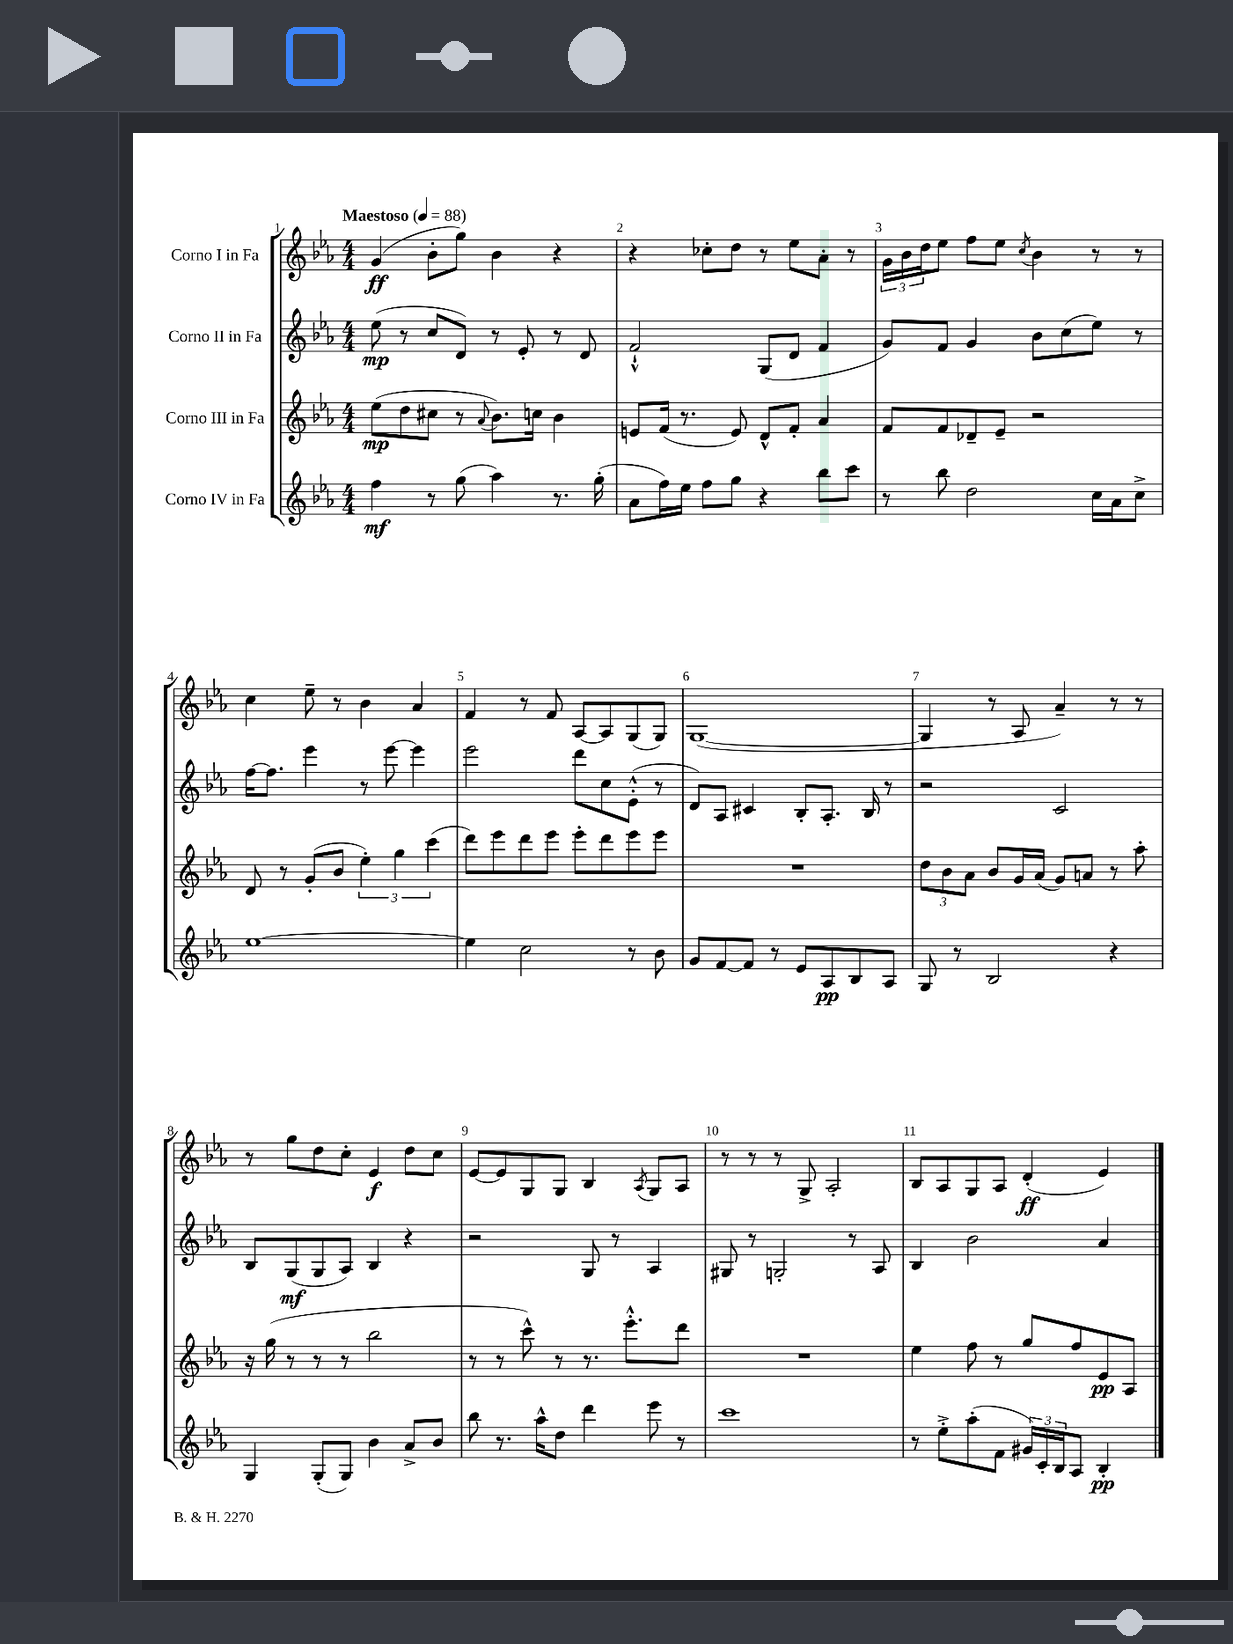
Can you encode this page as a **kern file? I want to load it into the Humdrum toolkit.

**kern	**dynam	**kern	**dynam	**kern	**dynam	**kern	**dynam
*part4	*part4	*part3	*part3	*part2	*part2	*part1	*part1
*staff4	*staff4	*staff3	*staff3	*staff2	*staff2	*staff1	*staff1
*I"Corno IV in Fa	*	*I"Corno III in Fa	*	*I"Corno II in Fa	*	*I"Corno I in Fa	*
*clefG2	*	*clefG2	*	*clefG2	*	*clefG2	*
*k[b-e-a-]	*	*k[b-e-a-]	*	*k[b-e-a-]	*	*k[b-e-a-]	*
*M4/4	*	*M4/4	*	*M4/4	*	*M4/4	*
*MM88	*	*MM88	*	*MM88	*	*MM88	*
=1	=1	=1	=1	=1	=1	=1	=1
!	!	!	!	!	!	!LO:TX:a:B:t=Maestoso	!
4ff\	mf	(8ee-\L	mp	(8ee-\	mp	(4g/	ff
.	.	8dd\	.	8r	.	.	.
8r	.	8cc#X\J	.	8cc/L	.	8b-'\L	.
(8gg\	.	8r	.	8d/J)	.	8gg\J)	.
.	.	8qqa-/	.	.	.	.	.
4aa-\)	.	8.b-\L)	.	8r	.	4b-\	.
.	.	.	.	8e-'/	.	.	.
.	.	16ccn\Jk	.	.	.	.	.
8.r	.	4b-\	.	8r	.	4r	.
.	.	.	.	8d/	.	.	.
(16gg'\	.	.	.	.	.	.	.
=2	=2	=2	=2	=2	=2	=2	=2
8a-\L	.	8en/L	.	2f`^^/	.	4r	.
16ff\L)	.	(16f/Jk	.	.	.	.	.
16ee-\JJ	.	8.r	.	.	.	.	.
8ff\L	.	.	.	.	.	8cc-X'\L	.
8gg\J	.	8e/)	.	.	.	8dd\J	.
4r	.	8d^^/L	.	(8G/L	.	8r	.
.	.	8f'/J	.	8d/J	.	8ee-\L	.
8bb-\L	.	4a-/	.	4f/	.	8a-'\J	.
8ccc\J	.	.	.	.	.	8r	.
=3	=3	=3	=3	=3	=3	=3	=3
8r	.	8f/L	.	8g/L)	.	24g\LL	.
.	.	.	.	.	.	24b-\	.
.	.	.	.	.	.	24dd\J	.
8bb-\	.	8f/	.	8f/J	.	8ee-\J	.
2dd\	.	8d-X~/	.	4g/	.	8ff\L	.
.	.	8e-~/J	.	.	.	8ee-\J	.
.	.	.	.	.	.	8qcc/	.
.	.	2r	.	8b-\L	.	4b-\	.
.	.	.	.	(8cc\	.	.	.
16cc\LL	.	.	.	8ee-\J)	.	8r	.
16a-\J	.	.	.	.	.	.	.
8cc^\J	.	.	.	8r	.	8r	.
!!LO:LB:g=z
=4	=4	=4	=4	=4	=4	=4	=4
[1ee-	.	8d/	.	[16ff\KL	.	4cc\	.
.	.	.	.	8.ff\J]	.	.	.
.	.	8r	.	.	.	.	.
.	.	(8g'/L	.	4eee-\	.	8ee-~\	.
.	.	8b-/J	.	.	.	8r	.
.	.	6ee-'\)	.	8r	.	4b-\	.
.	.	.	.	[8eee-\	.	.	.
.	.	6gg\	.	.	.	.	.
.	.	.	.	4eee-\]	.	4a-/	.
.	.	(6ccc\	.	.	.	.	.
=5	=5	=5	=5	=5	=5	=5	=5
4ee-\]	.	8ddd\L)	.	2eee-\	.	4f/	.
.	.	8eee-\	.	.	.	.	.
2cc\	.	8ddd\	.	.	.	8r	.
.	.	8eee-\J	.	.	.	8f/	.
.	.	8eee-'\L	.	8ddd\L	.	[8A-/L	.
.	.	8ddd\	.	8cc\	.	8A-/]	.
8r	.	8eee-\	.	(8e-'^^\J	.	(8G/	.
8b-\	.	8eee-\J	.	8r	.	8G/J)	.
=6	=6	=6	=6	=6	=6	=6	=6
8g/L	.	1r	.	8d/L)	.	([1G	.
[8f/	.	.	.	8A-/J	.	.	.
8f/J]	.	.	.	4c#X/	.	.	.
8r	.	.	.	.	.	.	.
8e-/L	.	.	.	8B-'/L	.	.	.
8A-/	pp	.	.	8.A-'/J	.	.	.
8B-/	.	.	.	.	.	.	.
.	.	.	.	16B-/	.	.	.
8A-/J	.	.	.	8r	.	.	.
=7	=7	=7	=7	=7	=7	=7	=7
8G/	.	12dd\L	.	2r	.	4G/]	.
.	.	12b-\	.	.	.	.	.
8r	.	.	.	.	.	.	.
.	.	12a-\J	.	.	.	.	.
2B-/	.	8b-/L	.	.	.	8r	.
.	.	16g/L	.	.	.	8A-/	.
.	.	(16a-/JJ	.	.	.	.	.
.	.	8g/L)	.	2c/	.	4a-~/)	.
.	.	8an/J	.	.	.	.	.
4r	.	8r	.	.	.	8r	.
.	.	8aa-'\	.	.	.	8r	.
!!LO:LB:g=z
=8	=8	=8	=8	=8	=8	=8	=8
4G/	.	16r	.	8B-/L	.	8r	.
.	.	(16gg\	.	.	.	.	.
.	.	8r	.	(8G/	mf	8gg\L	.
(8G'/L	.	8r	.	8G/	.	8dd\	.
8G/J)	.	8r	.	8A-/J)	.	8cc'\J	.
4b-\	.	2bb-\	.	4B-/	.	4e-/	f
8a-^/L	.	.	.	4r	.	8dd\L	.
8b-/J	.	.	.	.	.	8cc\J	.
=9	=9	=9	=9	=9	=9	=9	=9
8bb-\	.	8r	.	2r	.	[8e-/L	.
8.r	.	8r	.	.	.	8e-/]	.
.	.	8ccc^^\)	.	.	.	8G/	.
16aa-^^\KL	.	.	.	.	.	.	.
8dd\J	.	8r	.	.	.	8G/J	.
4ddd\	.	8.r	.	8G/	.	4B-/	.
.	.	.	.	8r	.	.	.
.	.	8.eee-'^^\L	.	.	.	.	.
.	.	.	.	.	.	8qA-/	.
8eee-\	.	.	.	4A-/	.	8G/L	.
8r	.	8ddd\J	.	.	.	8A-/J	.
=10	=10	=10	=10	=10	=10	=10	=10
1ccc	.	1r	.	8G#X/	.	8r	.
.	.	.	.	8r	.	8r	.
.	.	.	.	2Gn'/	.	8r	.
.	.	.	.	.	.	8G^/	.
.	.	.	.	.	.	2A-'/	.
.	.	.	.	8r	.	.	.
.	.	.	.	8A-/	.	.	.
=11	=11	=11	=11	=11	=11	=11	=11
8r	.	4ee-\	.	4B-/	.	8B-/L	.
8ee-'^\L	.	.	.	.	.	8A-/	.
(8aa-'\	.	8ff\	.	2b-\	.	8G/	.
8f\J	.	8r	.	.	.	8A-/J	.
24g#X/LL)	.	8gg/L	.	.	.	(4d'/	ff
24c'/	.	.	.	.	.	.	.
24B-/J	.	.	.	.	.	.	.
8A-/J	.	8ff/	.	.	.	.	.
4B-'/	pp	8e-/	pp	4a-/	.	4e-/)	.
.	.	8A-/J	.	.	.	.	.
==	==	==	==	==	==	==	==
*-	*-	*-	*-	*-	*-	*-	*-
